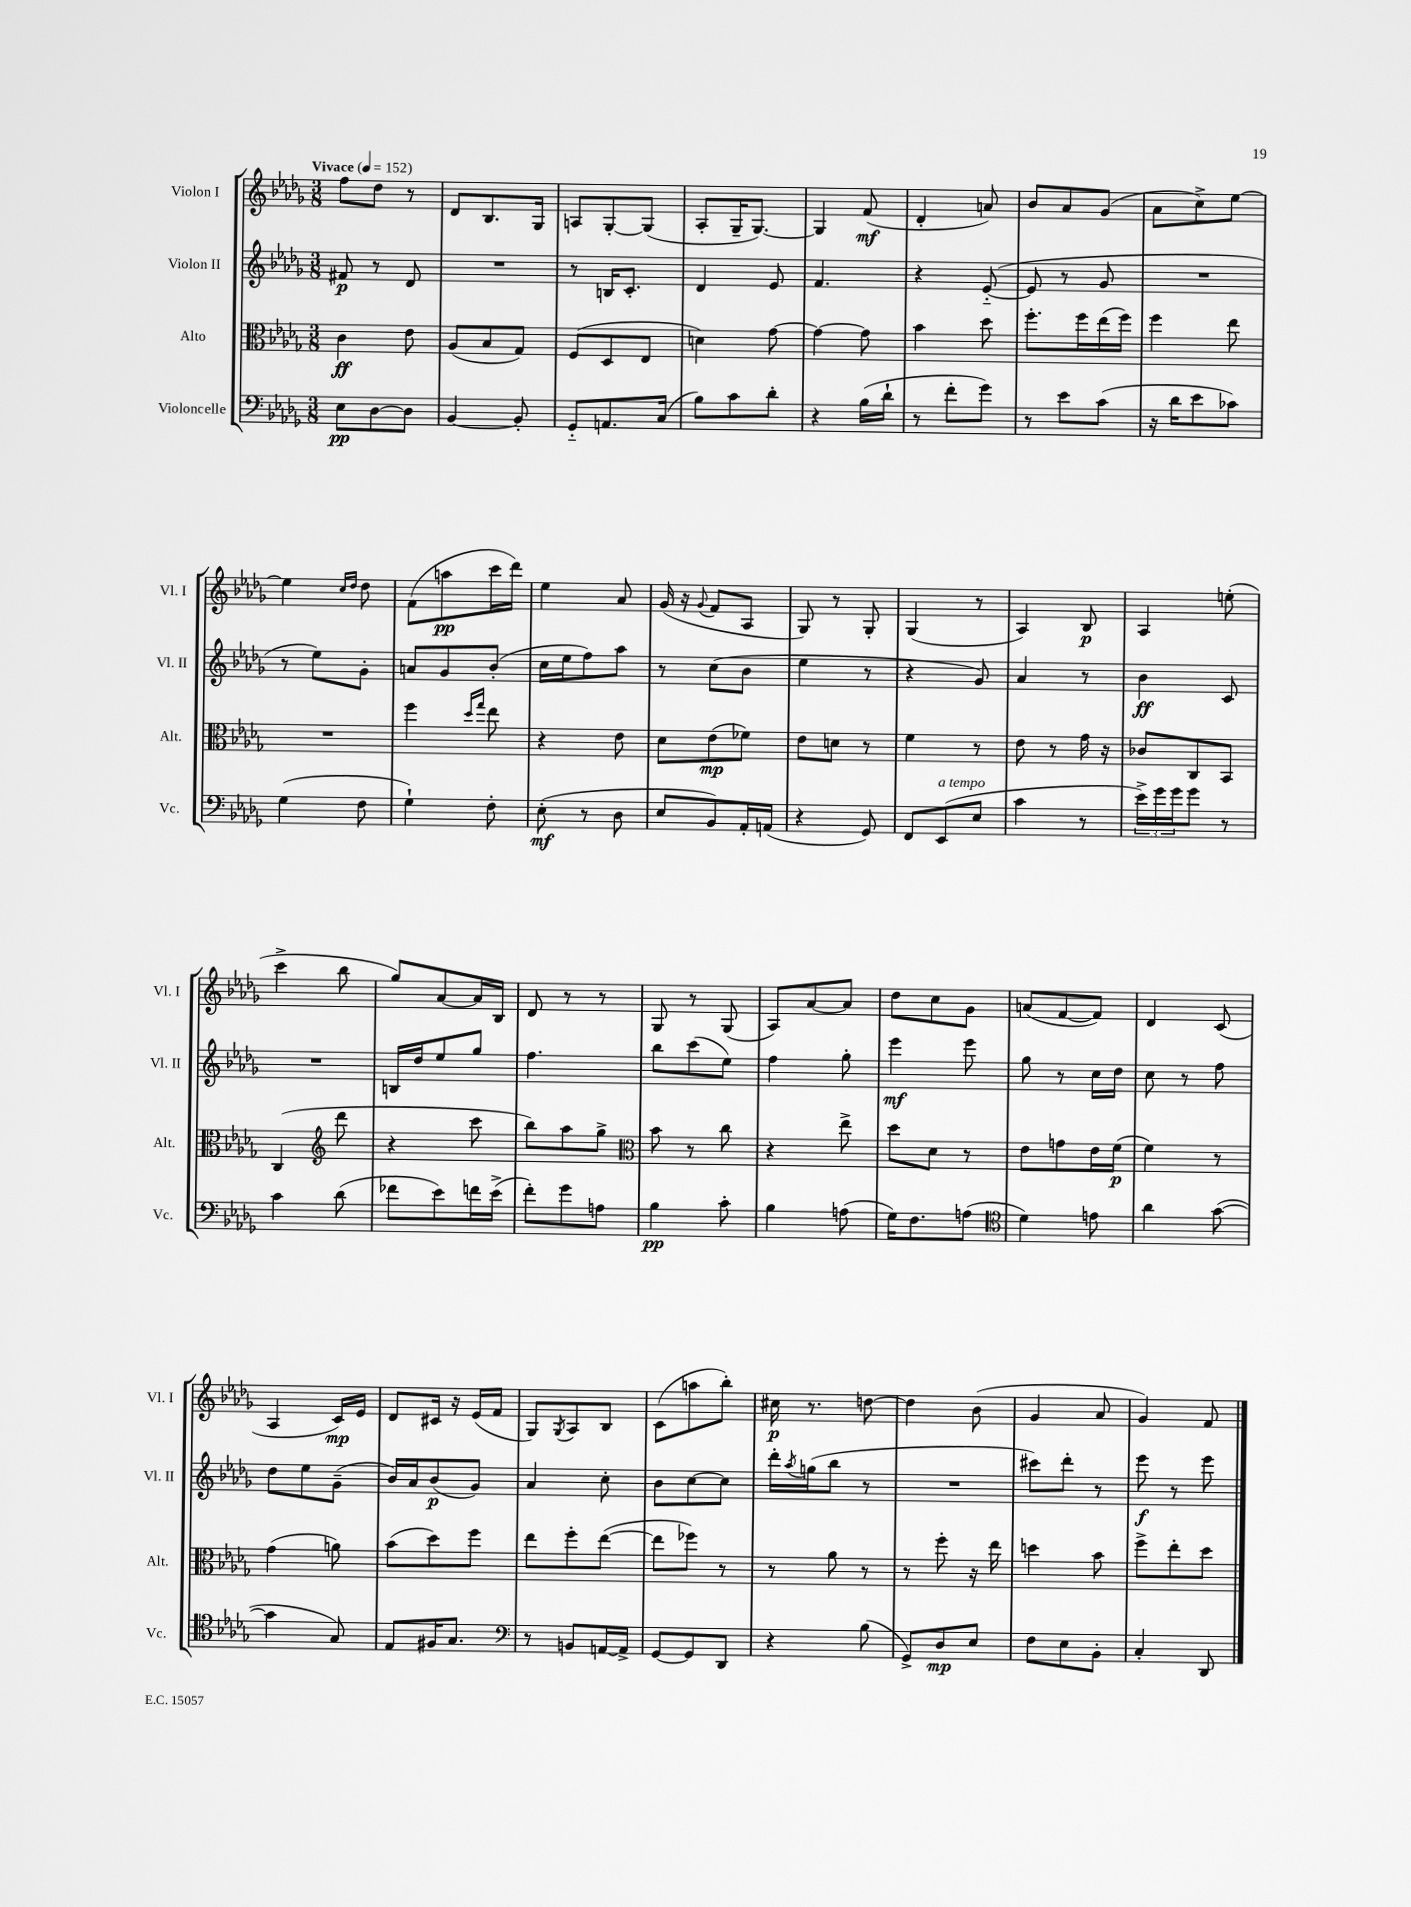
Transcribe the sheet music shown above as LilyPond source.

<<
\new StaffGroup <<
\new Staff = "s0" \with { instrumentName = "Violon I" shortInstrumentName = "Vl. I" } {
    \clef treble \key des \major \numericTimeSignature \time 3/8 \tempo "Vivace" 4 = 152
    f''8 des''8 r8 |
    des'8 bes8. ges16 |
    a8 ges8~-. ges8( |
    aes8-. ges16-- ges8.~) |
    ges4 f'8\mf( |
    des'4-. a'8) |
    bes'8 aes'8 ges'8( |
    aes'8 c''8->) ees''8~ |
    ees''4 \grace { c''16 des''16 } des''8 |
    f'8( a''8\pp c'''16 des'''16) |
    ees''4 aes'8 |
    ges'16( r16 \appoggiatura { ges'8 } f'8 aes8 |
    ges8) r8 ges8-. |
    ges4( r8 |
    aes4) bes8\p |
    aes4 e''8-.( |
    c'''4-> bes''8 |
    ges''8) aes'8~ aes'16 bes16 |
    des'8 r8 r8 |
    ges8 r8 ges8( |
    aes8) aes'8~ aes'8 |
    des''8 c''8 ges'8 |
    a'8( f'8~ f'8) |
    des'4 c'8( |
    aes4 c'16\mp) ees'16 |
    des'8 cis'16 r16 ees'16( f'16 |
    ges8) \acciaccatura { ges8 } aes8 bes8 |
    c'8( a''8 bes''8-.) |
    cis''16\p r8. d''8~ |
    d''4 bes'8( |
    ges'4 aes'8 |
    ges'4) f'8 \bar "|." |
}
\new Staff = "s1" \with { instrumentName = "Violon II" shortInstrumentName = "Vl. II" } {
    \clef treble \key des \major \numericTimeSignature \time 3/8
    fis'8\p r8 des'8 |
    R4. |
    r8 b16 c'8.-. |
    des'4 ees'8 |
    f'4. |
    r4 ees'8~-_( |
    ees'8 r8 ges'8 |
    R4. |
    r8 ees''8) ges'8-. |
    a'8 ges'8 bes'8-.( |
    c''16 ees''16 f''8) aes''8 |
    r8 c''8( bes'8 |
    ees''4 r8 |
    r4 ges'8) |
    aes'4 r8 |
    bes'4\ff c'8 |
    R4. |
    b16 des''16 ees''8 ges''8 |
    f''4. |
    bes''8 c'''8( ees''8) |
    f''4 ges''8-. |
    ees'''4\mf ees'''8 |
    ges''8 r8 c''16 des''16 |
    c''8 r8 f''8 |
    des''8 ees''8 ges'8--( |
    bes'16) aes'16 bes'8\p( ges'8) |
    aes'4 c''8-. |
    bes'8 c''8~ c''8 |
    des'''16-. \acciaccatura { aes''8 } g''16( bes''8 r8 |
    R4. |
    cis'''8) des'''8-. r8 |
    ees'''8\f r8 ees'''8 \bar "|." |
}
\new Staff = "s2" \with { instrumentName = "Alto" shortInstrumentName = "Alt." } {
    \clef alto \key des \major \numericTimeSignature \time 3/8
    c'4\ff ees'8 |
    aes8( bes8 ges8) |
    f8( des8 ees8 |
    d'4) ges'8~ |
    ges'4~ ges'8 |
    bes'4 des''8 |
    f''8.-. f''16 ees''16( f''16) |
    f''4 ees''8 |
    R4. |
    f''4 \grace { des''16 ges''16 } ees''8 |
    r4 ees'8 |
    des'8 ees'8\mp( fes'8) |
    ees'8 d'8 r8 |
    f'4 r8 |
    ees'8 r8 ges'16 r16 |
    ces'8 c8 bes,8 |
    c4( \clef treble des'''8 |
    r4 c'''8 |
    bes''8) aes''8 ges''8-> |
    \clef alto bes'8 r8 c''8 |
    r4 ees''8-> |
    des''8 des'8 r8 |
    ees'8 g'8 ees'16 f'16\p( |
    f'4) r8 |
    ges'4( a'8) |
    bes'8( des''8) f''8 |
    ees''8 f''8-. ees''8~( |
    ees''8 fes''8) r8 |
    r8 aes'8 r8 |
    r8 f''8-. r16 ees''16 |
    d''4 bes'8 |
    f''8-> ees''8-. des''8 \bar "|." |
}
\new Staff = "s3" \with { instrumentName = "Violoncelle" shortInstrumentName = "Vc." } {
    \clef bass \key des \major \numericTimeSignature \time 3/8
    ees8\pp des8~ des8 |
    bes,4~ bes,8-. |
    ges,8-_ a,8. c16( |
    bes8) c'8 des'8-. |
    r4 bes16( des'16-! |
    r8 f'8-. ges'8) |
    r8 ees'8 c'8( |
    r16 des'16 ees'8 ces'8) |
    ges4( f8 |
    ges4-!) f8-. |
    ees8-.\mf( r8 des8 |
    ees8 bes,8) aes,16-. a,16( |
    r4 ges,8) |
    f,8 ees,8^\markup { \italic "a tempo" }( ees8 |
    c'4 r8 |
    \tuplet 3/2 { ees'16->) ges'16 ges'16 } ges'8 r8 |
    c'4 des'8( |
    fes'8 ees'8) f'16 ees'16->( |
    f'8-.) ges'8 a8 |
    bes4\pp c'8-. |
    bes4 a8( |
    ges16) f8. a8( |
    \clef tenor des'4) e'8 |
    aes'4 ges'8~( |
    ges'4 ges8) |
    ees8 fis16 ges8. |
    \clef bass r8 b,8 a,16~ a,16-> |
    ges,8~ ges,8 des,8 |
    r4 bes8( |
    ges,8->) des8\mp ees8 |
    f8 ees8 bes,8-. |
    c4-. des,8 \bar "|." |
}
>>
>>
\layout { \context { \Score \remove "Bar_number_engraver" } }
